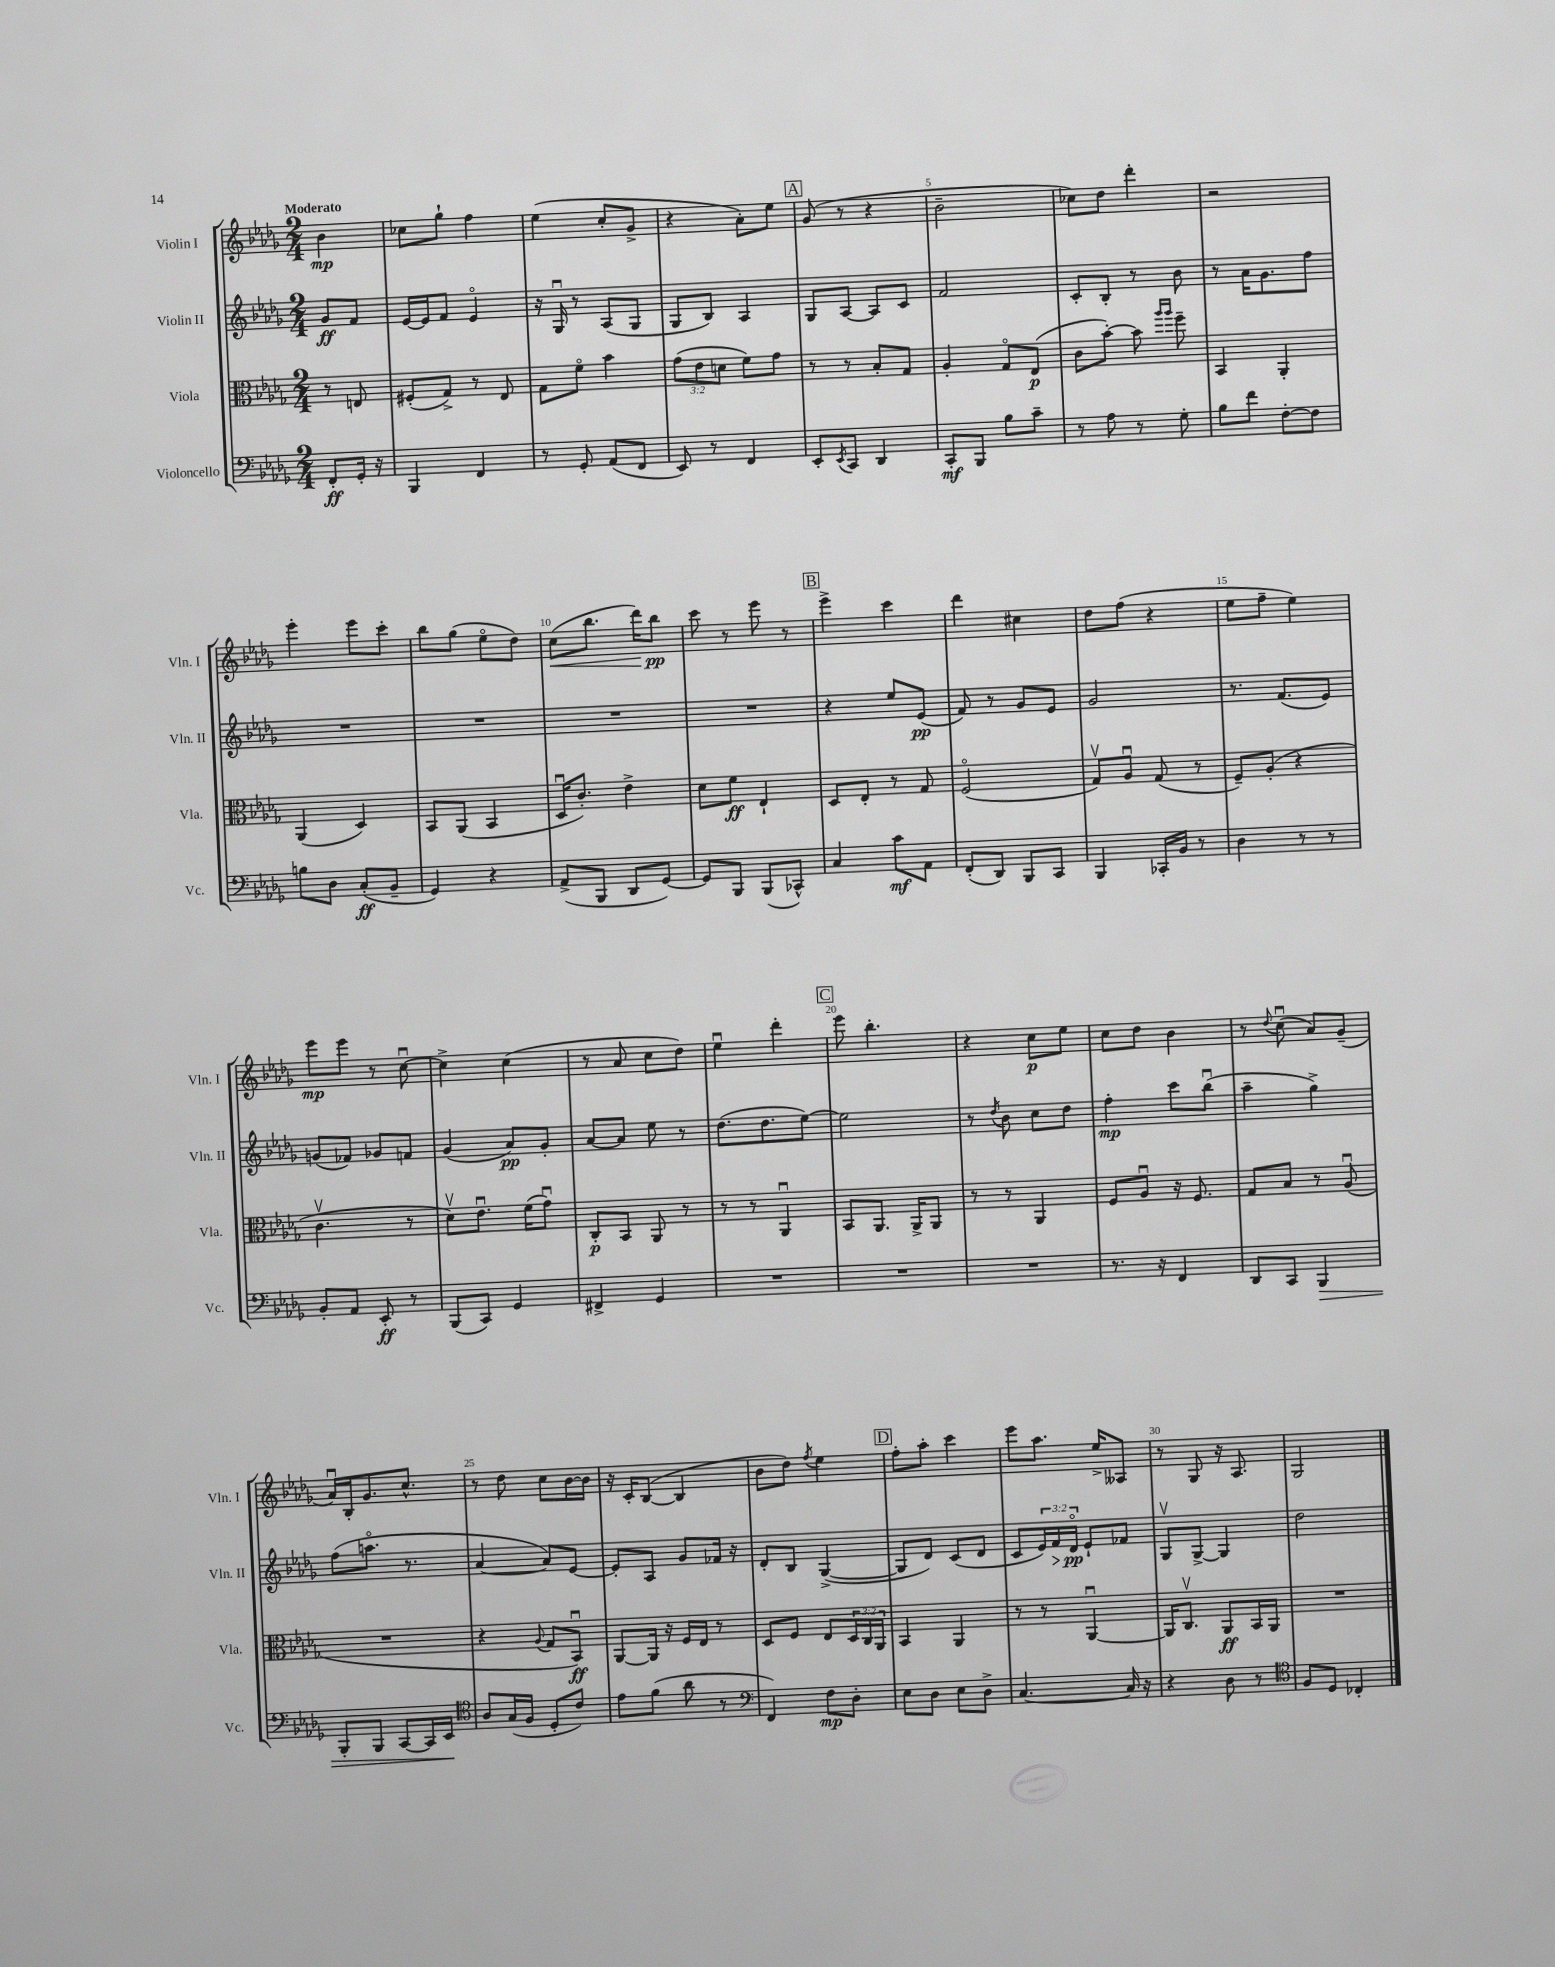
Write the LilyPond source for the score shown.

<<
\new StaffGroup <<
\new Staff = "s0" \with { instrumentName = "Violin I" shortInstrumentName = "Vln. I" } {
    \clef treble \key des \major \numericTimeSignature \time 2/4 \partial 4 \tempo "Moderato"
    bes'4\mp |
    ces''8 ges''8-! f''4 |
    ees''4( c''8-. ges'8-> |
    r4 aes'8-.) ees''8 |
    \mark \markup { \box "A" } ges'8( r8 r4 |
    bes'2-- |
    ces''8) des''8 des'''4-. |
    r2 |
    ees'''4-. ees'''8 c'''8-. |
    bes''8 ges''8( ees''8\flageolet des''8) |
    c''8\<( bes''8. des'''16) bes''8\pp\! |
    c'''8 r8 ees'''8 r8 |
    \mark \markup { \box "B" } ees'''4-> c'''4 |
    des'''4 cis''4 |
    des''8 f''8( r4 |
    ees''8 f''8-- ees''4) |
    ees'''8\mp ees'''8 r8 c''8~\downbow |
    c''4-> c''4( |
    r8 aes'8 c''8 des''8) |
    ees''4\downbow des'''4-. |
    \mark \markup { \box "C" } ees'''8 bes''4.-. |
    r4 c''8\p ees''8 |
    c''8 des''8 bes'4 |
    r8 \appoggiatura { des''8 } c''8\downbow( aes'8) ges'8--( |
    aes'16\downbow) bes16-. ges'8. c''8.-^ |
    r8 des''8 c''8 bes'16~ bes'16 |
    r16 c'16-. bes8~( bes4 |
    bes'8 des''8) \acciaccatura { f''8 } ees''4 |
    \mark \markup { \box "D" } f''8-. aes''8-. c'''4 |
    ees'''8 aes''8. ees''16-> aeses8 |
    r8 ges8 r16 aes8. |
    ges2 \bar "|." |
}
\new Staff = "s1" \with { instrumentName = "Violin II" shortInstrumentName = "Vln. II" } {
    \clef treble \key des \major \numericTimeSignature \time 2/4 \override Staff.TupletNumber.text = #tuplet-number::calc-fraction-text \partial 4
    ges'8\ff f'8 |
    ees'16~ ees'16 f'8 ees'4\flageolet |
    r16 ges16\downbow r8 aes8( ges8 |
    ges8 bes8) aes4 |
    \mark \markup { \box "A" } ges8 aes8~ aes8 c'8 |
    f'2 |
    c'8-. bes8-. r8 bes'8 |
    r8 aes'16 ges'8. f''8 |
    R2 |
    R2 |
    R2 |
    R2 |
    \mark \markup { \box "B" } r4 ees''8 ees'8\pp( |
    f'8) r8 ges'8 ees'8 |
    ges'2 |
    r8. f'8.( ees'8) |
    g'8( fes'8) ges'8 f'8 |
    ges'4( aes'8\pp) ges'8-. |
    aes'8~ aes'8 ees''8 r8 |
    des''8.( des''8. ees''8~) |
    \mark \markup { \box "C" } ees''2 |
    r8 \acciaccatura { des''8 } bes'8 c''8 des''8 |
    f''4-.\mp c'''8 bes''8\downbow( |
    aes''4-- ges''4->) |
    f''8( a''8.\flageolet r8. |
    aes'4~ aes'8) ees'8~ |
    ees'8-. aes8 ges'8 fes'16 r16 |
    des'8-. bes8 ges4~->( |
    \mark \markup { \box "D" } ges8 des'8) c'8( des'8 |
    c'8 \tuplet 3/2 { ees'16) f'16\> des'16\flageolet\pp\! } ees'8-! fes'8 |
    ges8\upbow ges8~-> ges4 |
    des''2 \bar "|." |
}
\new Staff = "s2" \with { instrumentName = "Viola" shortInstrumentName = "Vla." } {
    \clef alto \key des \major \numericTimeSignature \time 2/4 \override Staff.TupletNumber.text = #tuplet-number::calc-fraction-text \partial 4
    r8 e8 |
    fis8-.( ges8->) r8 ees8 |
    ges8 f'8\flageolet bes'4 |
    \tuplet 3/2 { ges'8( ees'8 d'8 } f'8) ges'8 |
    \mark \markup { \box "A" } r8 r8 bes8-. ges8 |
    aes4-. ges8\flageolet ees8\p( |
    c'8 bes'8~-.) bes'8 \grace { aes''16 aes''16 } f''8-- |
    bes,4 aes,4-. |
    aes,4( des4) |
    bes,8 aes,8( bes,4 |
    des16\downbow c'8.-.) ees'4-> |
    des'8 f'8\ff ees4-! |
    \mark \markup { \box "B" } des8 ees8-. r8 ges8 |
    f2\flageolet( |
    ges8\upbow) aes8\downbow ges8( r8 |
    f8--) aes8-.( r4 |
    c'4.\upbow r8 |
    des'8\upbow) ees'8.\downbow f'16( ges'8\downbow) |
    c8-.\p bes,8 aes,8 r8 |
    r8 r8 aes,4\downbow |
    \mark \markup { \box "C" } bes,8 aes,8. aes,16-> aes,8 |
    r8 r8 aes,4 |
    f8 aes8\downbow r16 f8. |
    ges8 bes8 r8 aes8\downbow( |
    R2 |
    r4 \appoggiatura { aes8 } ges8 bes,8\downbow\ff) |
    aes,8~ aes,16 r16 f16 ees16 r8 |
    des8 f8 ees8 \tuplet 3/2 { des16 c16 aes,16 } |
    \mark \markup { \box "D" } bes,4 aes,4 |
    r8 r8 aes,4~\downbow |
    aes,16 c8.\upbow aes,8\ff bes,16 aes,16 |
    R2 \bar "|." |
}
\new Staff = "s3" \with { instrumentName = "Violoncello" shortInstrumentName = "Vc." } {
    \clef bass \key des \major \numericTimeSignature \time 2/4 \partial 4
    f,8-.\ff ges,16-. r16 |
    bes,,4 f,4 |
    r8 ges,8-. aes,8( f,8 |
    ees,8) r8 f,4 |
    \mark \markup { \box "A" } ees,8-. \acciaccatura { ees,8 } c,8 des,4 |
    c,8-.\mf bes,,8 bes8 c'8-- |
    r8 aes8 r8 ges8-. |
    bes8 f'8 f8~-. f8 |
    b8 des8 c8-.\ff( bes,8-- |
    ges,4) r4 |
    aes,8->( bes,,8 des,8 ges,8~) |
    ges,8 bes,,8 bes,,8( ces,8-^) |
    \mark \markup { \box "B" } c4 c'8\mf aes,8 |
    f,8-.( des,8) bes,,8 c,8 |
    bes,,4 ces,16-. bes,16 r8 |
    des4 r8 r8 |
    bes,8-. aes,8 ees,8-.\ff r8 |
    bes,,8( c,8) ges,4 |
    fis,4-> ges,4 |
    R2 |
    \mark \markup { \box "C" } R2 |
    R2 |
    r8. r16 f,4 |
    des,8 c,8 bes,,4\> |
    bes,,8-. bes,,8 c,8~ c,16 ees,16\! |
    \clef tenor aes8 ges16( f16 des8-. c'8) |
    ees'8 f'8( aes'8 r8 |
    \clef bass f,4) f8\mp des8-. |
    \mark \markup { \box "D" } ees8 des8 ees8 des8-> |
    c4.~ c16 r16 |
    r4 des8 r8 |
    \clef tenor f8 des8 ces4-. \bar "|." |
}
>>
>>
\layout { \context { \Score \override BarNumber.break-visibility = ##(#f #t #t) barNumberVisibility = #(every-nth-bar-number-visible 5) } }
